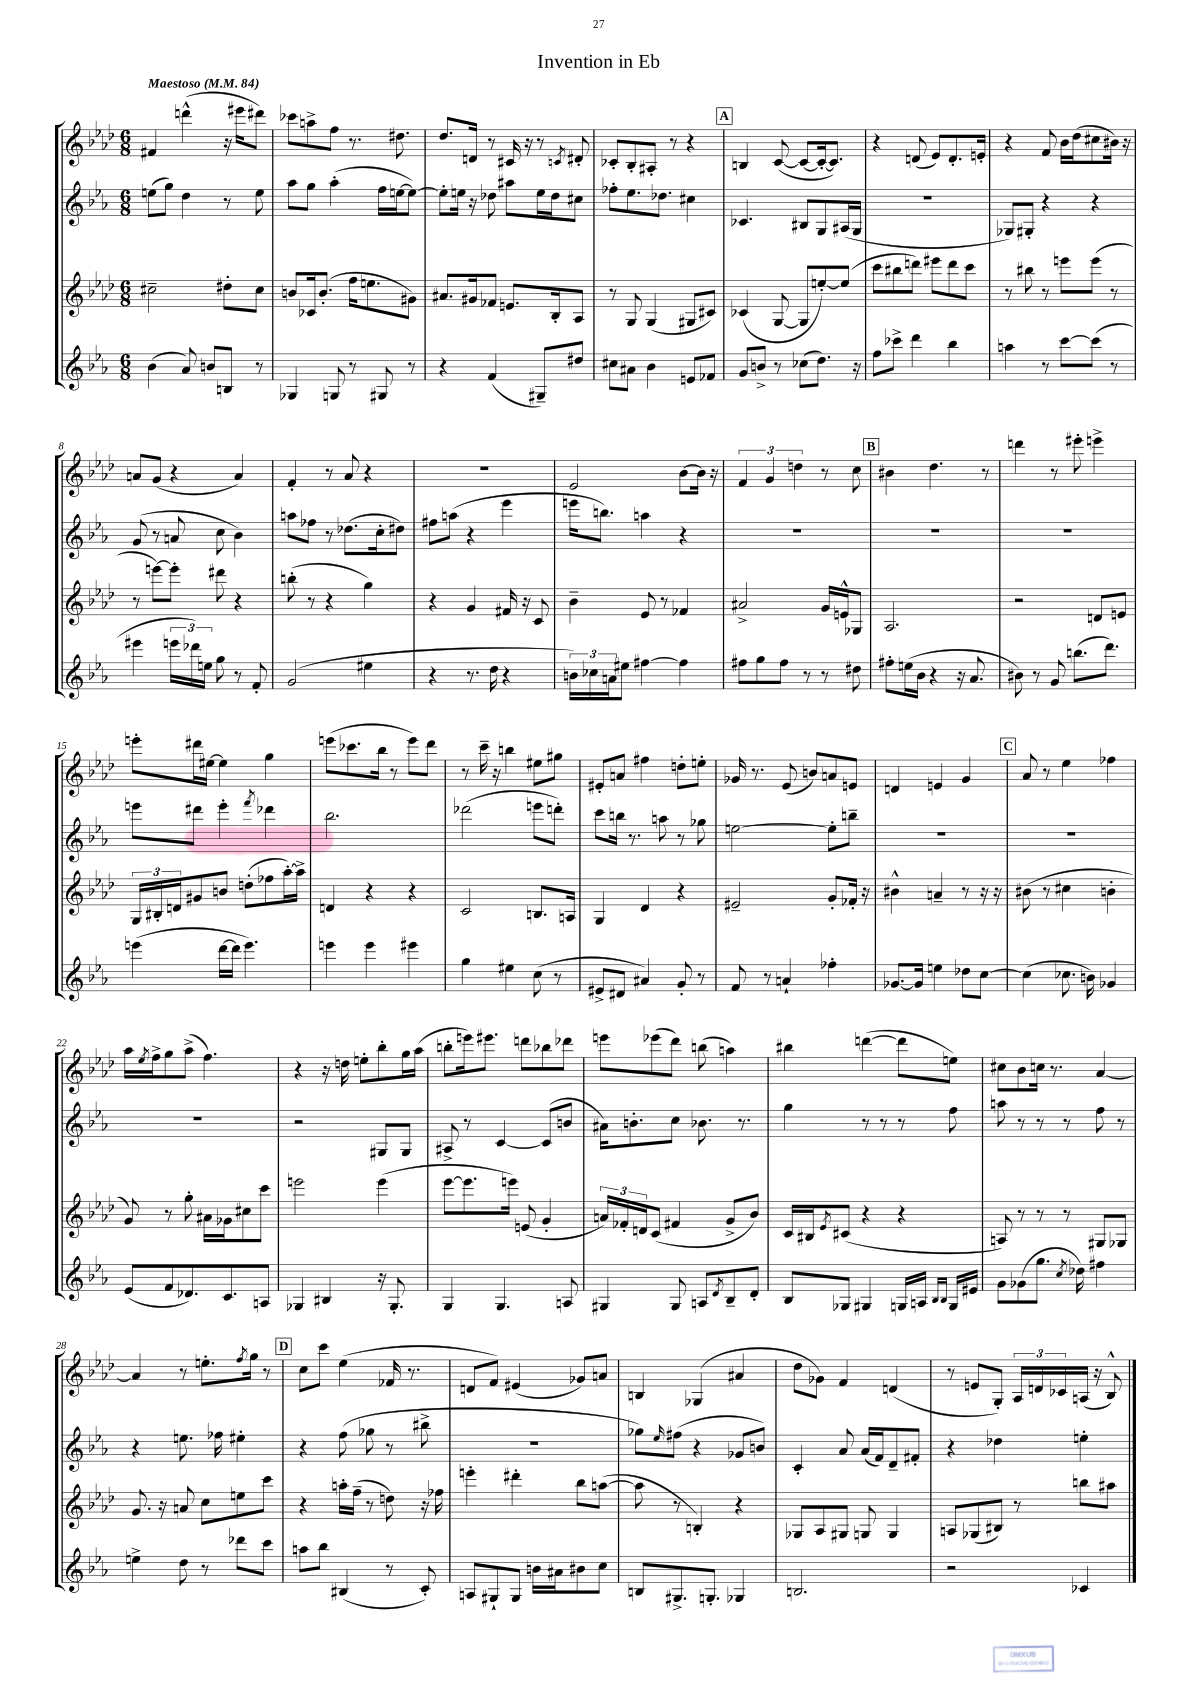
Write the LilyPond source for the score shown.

\header { title = "Invention in Eb" }
<<
\new StaffGroup <<
\new Staff = "s0" {
    \clef treble \key aes \major \numericTimeSignature \time 6/8 \tempo "Maestoso" 4 = 84
    fis'4 d'''4-^( r16 eis'''16 dis'''8) |
    ces'''8 a''8-> f''8 r8. dis''8. |
    des''8. d'16 r8 cis'16 r16 r8 \acciaccatura { c'8 } dis'8-. |
    ces'8-. bes8-. ais8-. r8 r4 |
    \mark \markup { \box "A" } b4 c'8~( c'8~ c'16~-. c'8.) |
    r4 d'8( ees'8) d'8.-. e'16-. |
    r4 f'8 bes'16 des''16( cis''8 bis'16) r16 |
    a'8 g'8( r4 a'4) |
    f'4-. r8 aes'8 r4 |
    R2. |
    ees'2 bes'8~ bes'16 r16 |
    \tuplet 3/2 { f'4 g'4 d''4 } r8 c''8 |
    \mark \markup { \box "B" } bis'4 des''4. r8 |
    d'''4 r8 eis'''8-. e'''4-> |
    e'''8-. dis'''16 eis''16~ eis''4 g''4 |
    e'''8( ces'''8. bes''16 r8 e'''8) des'''8 |
    r8 c'''16-- r16 b''4 eis''8 gis''8 |
    eis'8-. a'8 fis''4 d''8-. e''8-. |
    ges'16 r8. ees'8( b'8) a'8 e'8 |
    d'4 e'4 g'4 |
    \mark \markup { \box "C" } aes'8 r8 ees''4 fes''4 |
    aes''16 \acciaccatura { ees''8 } f''16-> g''8 aes''8->( f''4.) |
    r4 r16 d''16 e''8-. bes''8-. g''16 aes''16( |
    b''8-. e'''16) eis'''8. d'''8 bes''8 des'''8 |
    e'''8 ees'''8( des'''8) b''8( a''4) |
    bis''4 d'''4~( d'''8 e''8) |
    cis''8 bes'8 c''16 r8. aes'4~ |
    aes'4 r8 e''8.-. \acciaccatura { f''8 } g''16 r8 |
    \mark \markup { \box "D" } c''8 c'''8 ees''4( fes'16 r8. |
    d'8 f'8) eis'4( ges'8) a'8 |
    b4 ges4( ais'4 |
    des''8 ges'8) f'4 d'4( |
    r8 e'8 g8-.) \tuplet 3/2 { aes16 d'16 ces'16 } a16( r16 bes8-^) \bar "|." |
}
\new Staff = "s1" {
    \clef treble \key ees \major \numericTimeSignature \time 6/8
    e''8( g''8) d''4 r8 e''8 |
    aes''8 g''8 aes''4-.( f''16 e''16~ e''8~) |
    e''8-. e''16 r16 des''8 ais''8 e''16 des''16 cis''8 |
    fes''8-. ees''8. des''8. cis''4 |
    \mark \markup { \box "A" } ces'4. bis8 g8 ais16( g16 |
    R2. |
    ges8) gis8-. r4 r4 |
    g'8( r8 a'8 c''8 bes'4) |
    a''8 fes''8 r8 des''8.( c''16-. dis''8) |
    fis''8 a''8( r4 ees'''4 |
    e'''16 b''8.) a''4 r4 |
    R2. |
    \mark \markup { \box "B" } R2. |
    R2. |
    e'''8 dis'''8 e'''4-. \acciaccatura { f'''8 } des'''4 |
    bes''2. |
    des'''2( e'''8 d'''8-.) |
    c'''8 b''16 r8. a''8 r8 ges''8 |
    e''2~ e''8-. b''8-- |
    R2. |
    \mark \markup { \box "C" } R2. |
    R2. |
    r2 gis8 gis8 |
    ais8-> r8 c'4~ c'8( b'8 |
    ais'16) b'8.-. c''8 bes'8. r8. |
    g''4 r8 r8 r8 f''8 |
    a''8 r8 r8 r8 f''8 r8 |
    r4 e''8. fes''16 eis''4-. |
    \mark \markup { \box "D" } r4 f''8( ges''8 r8 bis''8-> |
    R2. |
    ges''8) \grace { ees''16 } fis''8( r4 ges'8 b'8) |
    c'4-. aes'8 aes'16( f'16) d'8-- fis'8-. |
    r4 des''4 e''4-. \bar "|." |
}
\new Staff = "s2" {
    \clef treble \key aes \major \numericTimeSignature \time 6/8
    cis''2-- dis''8-. cis''8 |
    b'8 ces'16 b'8.-.( f''16 e''8. gis'8) |
    ais'8. gis'16 fes'8 e'8. bes16-. aes8 |
    r8 g8 g4( gis8 cis'8) |
    \mark \markup { \box "A" } ces'4( g8~ g8 e''8~-.) e''8( |
    c'''8 bis''8 d'''8) eis'''8 d'''8 c'''8 |
    r8 bis''8 r8 e'''8 e'''8( r8 |
    r8 e'''8~) e'''8-. dis'''8 r4 |
    b''8-.( r8 r4 g''4) |
    r4 g'4 fis'16 r16 c'8 |
    bes'4-- ees'8 r8 fes'4 |
    ais'2-> g'16 e'16-^ ges8 |
    \mark \markup { \box "B" } aes2. |
    r2 d'8 e'8 |
    \tuplet 3/2 { g16 bis16-. d'16 } gis'8 b'8 d''8-.( fes''8 aes''16~-.) aes''16-> |
    d'4 r4 r4 |
    c'2 b8. a16 |
    g4 des'4 r4 |
    eis'2-- g'8-. fes'16-. r16 |
    bis'4-^ a'4-- r8 r16 r16 |
    \mark \markup { \box "C" } bis'8( r8 cis''4 b'4-. |
    g'8) r8 g''8-. ais'16 ges'16 cis''8 c'''8 |
    e'''2 e'''4( |
    ees'''8~ ees'''8. e'''16) e'8( g'4-. |
    \tuplet 3/2 { a'16) fes'16-. d'16 } c'8( fis'4 g'8-> bes'8) |
    c'16 bis16 \acciaccatura { ees'8 } cis'8( r4 r4 |
    a8) r8 r8 r8 gis8 ges8 |
    g'8. r16 a'8 c''8 e''8 c'''8 |
    \mark \markup { \box "D" } r4 a''16-. f''16--( r8 d''8) r16 fes''16 |
    e'''4-. dis'''4-. bes''8 a''8~( |
    a''8 r8 b4-.) r4 |
    ges8 aes8 gis8 g8 g4 |
    a8 ges8( bis8) r8 b''8 ais''8 \bar "|." |
}
\new Staff = "s3" {
    \clef treble \key ees \major \numericTimeSignature \time 6/8
    bes'4( aes'8) b'8 b8 r8 |
    ges4 g8 r8 gis8 r8 |
    r4 f'4( gis8--) dis''8 |
    cis''8 ais'8 bes'4 e'8 fes'8 |
    \mark \markup { \box "A" } g'8 b'8-> r8 ces''8( d''8.) r16 |
    f''8 ces'''8-> d'''4 bes''4 |
    a''4 r8 c'''8~ c'''8( r8 |
    eis'''4 \tuplet 3/2 { e'''16 des'''16) e''16 } g''8 r8 f'8-. |
    g'2( eis''4 |
    r4 r8. d''16 r4 |
    \tuplet 3/2 { b'16) ces''16 a'16 } eis''8 fis''4~ fis''4 |
    fis''8 g''8 fis''8 r8 r8 dis''8 |
    \mark \markup { \box "B" } fis''8-. e''16( bes'16 r4 r16 aes'8. |
    bis'8) r8 g'8 b''8.( d'''8.) |
    e'''4( d'''16~ d'''16 e'''4.) |
    e'''4 e'''4 eis'''4 |
    g''4 eis''4 c''8( r8 |
    eis'8-> dis'8 ais'4) g'8-. r8 |
    f'8 r8 a'4-! fes''4-. |
    ges'8.~ ges'16 e''4 des''8 c''8~ |
    \mark \markup { \box "C" } c''4( ces''8. b'16) ges'4 |
    ees'8( f'8 des'8.) c'8. a8 |
    ges4 bis4 r16 ges8.-. |
    g4 g4. a8 |
    gis4 gis8 a8 \acciaccatura { d'8 } bes8-- d'8-. |
    bes8 ges8 gis4 g16 a16 \grace { bes16 bes16 } g16 eis'16 |
    g'8 ges'8( g''8. \acciaccatura { c''8 } des''16) fis''4 |
    e''4-> d''8 r8 des'''8 c'''8 |
    \mark \markup { \box "D" } a''8 bes''8 bis4( r8 c'8-.) |
    a8 gis8-! gis8 b'16 ais'16 bis'8 c''8 |
    b8 gis8.-> g8.-. ges4 |
    b2. |
    r2 ces'4 \bar "|." |
}
>>
>>
